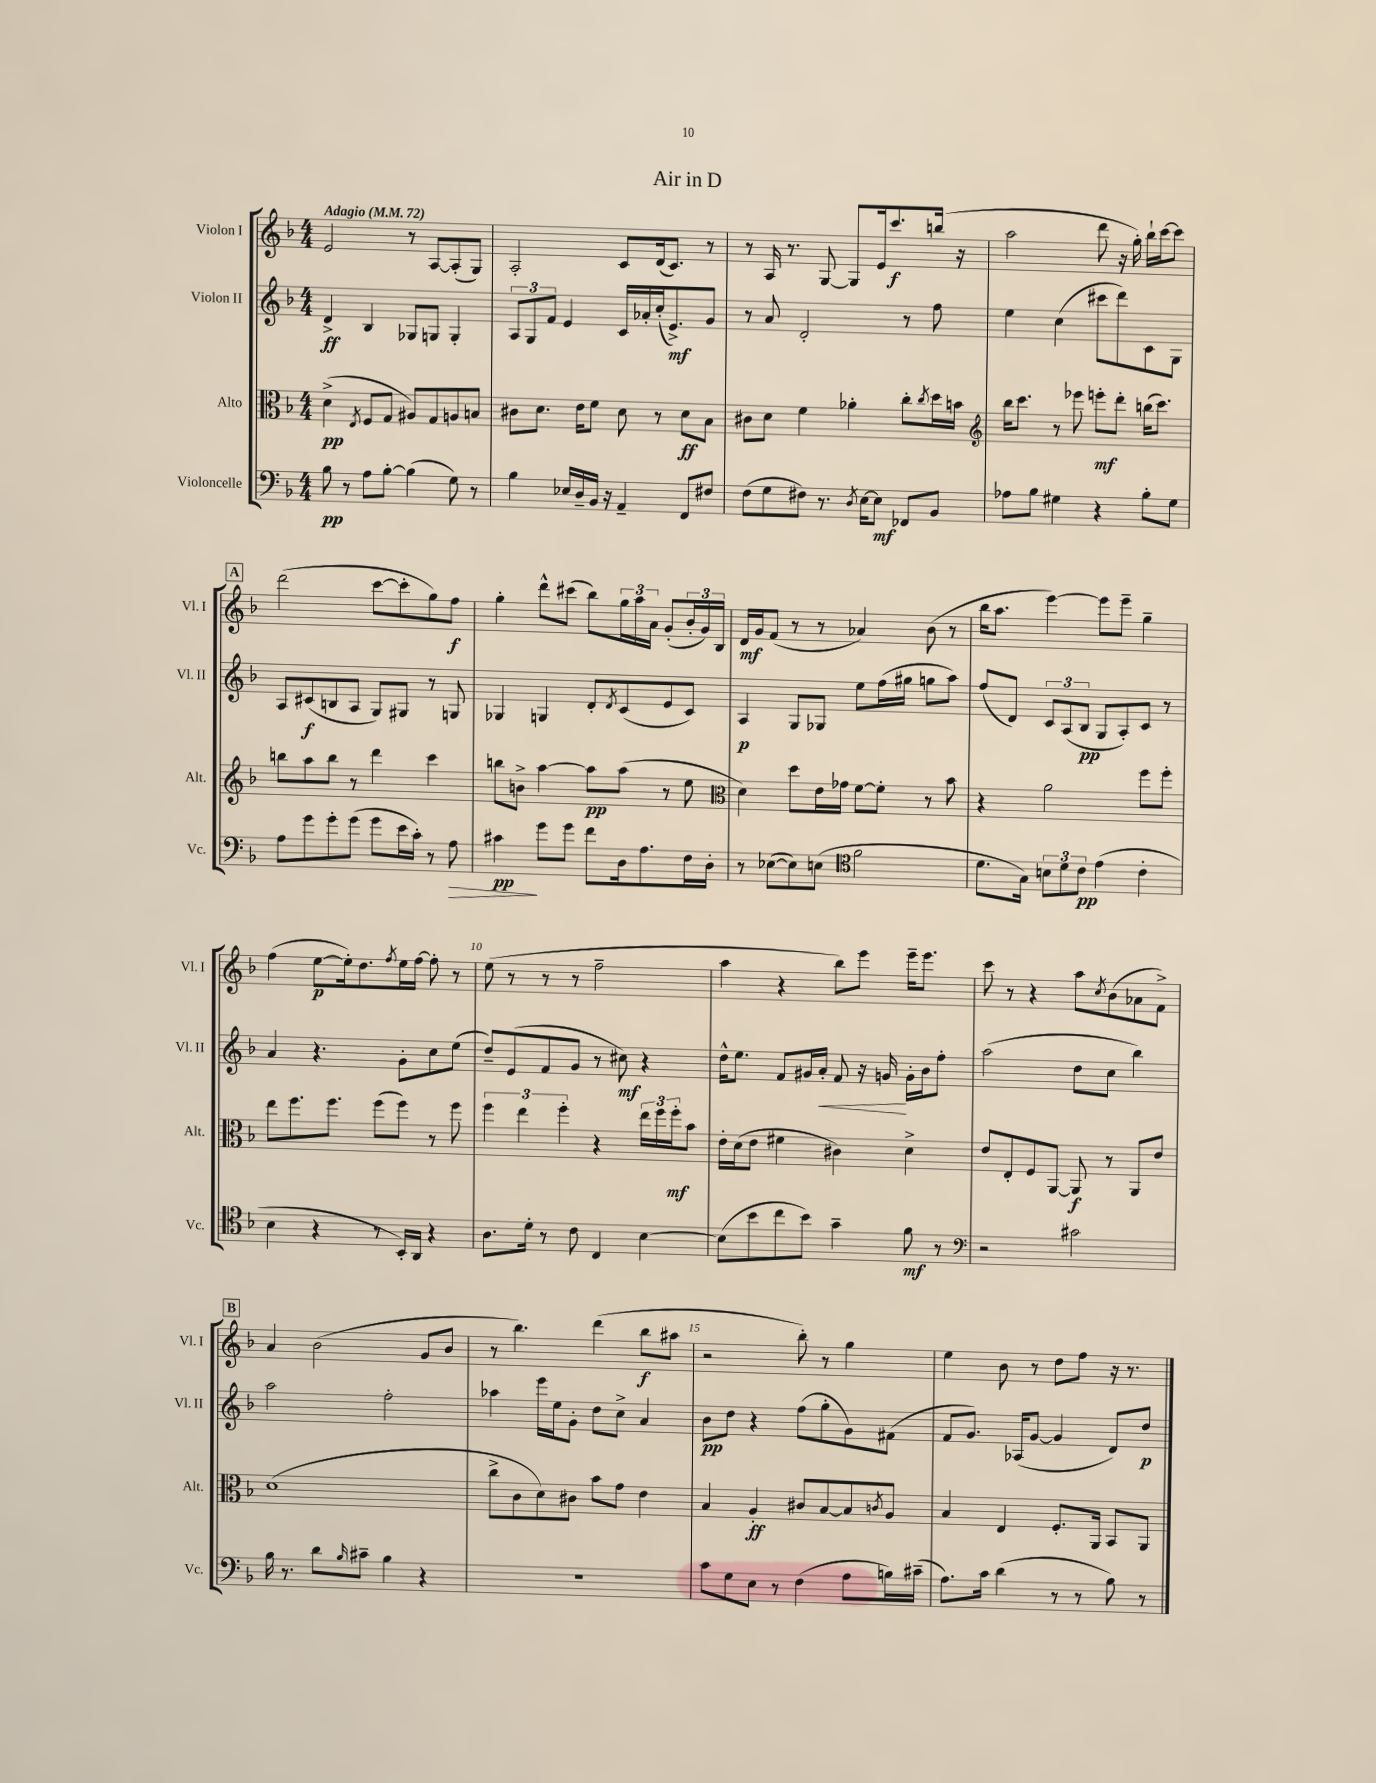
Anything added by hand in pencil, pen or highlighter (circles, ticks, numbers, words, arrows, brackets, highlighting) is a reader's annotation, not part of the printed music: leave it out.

**kern	**kern	**kern	**kern
*staff4	*staff3	*staff2	*staff1
*clefF4	*clefC3	*clefG2	*clefG2
*k[b-]	*k[b-]	*k[b-]	*k[b-]
*M4/4	*M4/4	*M4/4	*M4/4
*MM72	*MM72	*MM72	*MM72
8B-\	(4d^\	4d^/	2e/
8r	.	.	.
.	8qE/	.	.
8A\L	8F/L	4B-/	.
[8B-'\J	8G/J	.	.
(4B-\]	8A#/L)	8G-/L	8r
.	8G/	8G/J	[8A/L
8G\)	8A/	4G'/	(8A'/]
8r	8B/J	.	8G/J)
=	=	=	=
4B-\	8c#\L	12A/L	2A'/
.	.	12G/	.
.	8.d\J	.	.
.	.	12f/J	.
16E-/LL	.	4e/	.
16D~/	16e\LK	.	.
16BB-/JJ	8f\J	.	.
16r	.	.	.
4AA~/	8d\	16c/LL	8c/L
.	.	16a-'/	.
.	8r	(16cc'/J	(16d/k
.	.	8.e^/)	8.c/J)
8FF/L	8d\L	.	.
8F#/J	8B-\J	8g/J	8r
=	=	=	=
(8F\L	8c#\L	8r	8r
8G\	8d\J	8a/	16A/
.	.	.	8.r
8F#\J)	4f\	2d'/	.
8.r	.	.	[8G/
.	4a-'\	.	8G/]L
8qD/	.	.	.
[16E\LK	.	.	.
8E\]J	.	.	16e/k
.	.	.	8.ccc/
8FF-/L	8cc'\L	8r	.
.	8qcc/	.	.
8BB-/J	16dd\L	8ff\	(16bb/Jk
.	16b\JJ	.	16r
=	=	=	=
*	*clefG2	*	*
8A-\L	16bb-\LK	4ee\	2aa\
.	8.ccc\J	.	.
8B-\J	.	.	.
4G#\	8r	(4cc\	.
.	8eee-\	.	.
4r	8eee'\L	8ccc#\L	8ddd\
.	8ddd'\J	8ddd\)	16r
.	.	.	16gg'\)
8B-'\L	(16bb\LK	8c\	16bb-`\LL
.	8.ccc\J)	.	[16ccc\J
8G#\J	.	8G\J	8ccc\]J
=	=	=	=
8A\L	8bb\L	8A/L	(2ddd\
8g\	8aa\	(8c#/	.
8g'\	8bb\J	8B/	.
(8g\J	8r	8A/J	.
8g\L	4ddd\	8G/L)	[8ccc\L
16e\L	.	8G#/J	8ccc'\]
16c'\JJ)	.	.	.
8r	4ccc\	8r	8gg\)
8A\	.	8G/	8ff\J
=	=	=	=
4c#\	8bb\L	4G-/	4gg'\
.	8b^\J	.	.
8g\L	[4aa\	4G/	8ddd^^\L
8g\J	.	.	(8ccc#\J
8f\L	8aa\]L	8d'/L	8bb-\L)
.	.	8qd/	.
16D\k	(8aa\J	(8c/	24gg\L
.	.	.	24aa\
8.A\	.	.	.
.	.	.	24a\JJ
.	8r	8e/	(8g'/L
16F\L	8ee\	8c/J)	24b-'/L
.	.	.	24g/)
16D'\JJ	.	.	.
.	.	.	24B-/JJ
=	=	=	=
*	*clefC3	*	*
8r	4d\)	4A/	16d/LL
.	.	.	16g/J
([8E-\L	.	.	(8f/J
8E-\])	8dd\L	8G/L	8r
(8E\J	16e\L	8G-/J	8r
.	16g-\JJ	.	.
*clefC4	*	*	*
2f\	[8f\L	8ee\L	4a-/)
.	8f'\]J	(16ff\L	.
.	.	16gg#\JJ	.
.	8r	8gg\L	(8b-\
.	8b-\	8aa\J)	8r
=	=	=	=
8.d\L	4r	(8ff/L	16bb-\LK
.	.	.	8.aa\J
.	.	8d/J)	.
16G\Jk)	.	.	.
12B\L	2a\	12c/L	[4eee\)
12d\	.	(12A/	.
12c\J	.	12B-/J	.
(4e\	.	8G/L	8eee\]L
.	.	8A'/)	8eee~\J
4c'\	8ff\L	8c/J	4gg~\
.	8ff'\J	8r	.
=	=	=	=
4B-\	8ee\L	4a/	(4ff\
.	8.ff\	.	.
4r	.	4.r	[8ee\L
.	8.ff\J	.	.
.	.	.	16ee'\]k)
.	.	.	8.dd\
8r	(8ff\L	.	.
.	.	.	8qff/
16BB-'/LL)	8ff\J)	8g'\L	16ee\L
16AA/JJ	.	.	[16ff\JJ
4r	8r	8cc\	8ff'\]
.	8ff\	(8ee\J	8r
=	=	=	=
8.A\L	6ff\	8dd~/L)	(8ee\
.	.	(8e/	8r
.	6ee\	.	.
16d'\Jk	.	.	.
8r	.	8f/	8r
.	6ff'\	.	.
8c\	.	8g/J	8r
4C/	4r	8r	2ff~\
.	.	8cc#\)	.
[4B-\	24ee\LL	4r	.
.	24ff\	.	.
.	24ff'\J	.	.
.	8b-\J	.	.
=	=	=	=
(8B-\]L	16e'\LL	16dd^^\LK	4aa\
.	(16d\J	8.ee\J	.
8b-\	8e\J	.	.
8cc\	4f#\	8f/L	4r
8b-\J)	.	16g#/L	.
.	.	16a'/JJ	.
4g~\	4c#\)	8f/	8bb-\L)
.	.	16r	8eee\J
.	.	16g/	.
8f\	4d^\	16g'\LL	16eee~\LK
.	.	16b-\J	8.eee\J
8r	.	8ff'\J	.
=	=	=	=
*clefF4	*	*	*
2r	8e/L	(2aa\	8ccc\
.	8E'/	.	8r
.	8F/	.	4r
.	[8AA/J	.	.
2c#\	8AA/]	8dd\L	8aa\L
.	.	.	8qcc/
.	8r	8cc\J	(8b-\
.	8AA/L	4bb-\)	8a-\
.	8e/J	.	8f^\J)
=	=	=	=
16B-\	(1d	2aa\	4a/
8.r	.	.	.
8d\L	.	.	(2b-\
16qqB-/	.	.	.
8c#~\J	.	.	.
4B-\	.	2ff'\	.
4r	.	.	8g/L
.	.	.	8b-/J
=	=	=	=
1r	8cc^\L	4aa-\	8r
.	8c\	.	4.bb-\)
.	8d\)	16eee\LL	.
.	.	16ee\J	.
.	8c#\J	8g'\J	.
.	8b-\L	8dd\L	(4ddd\
.	8g\J	8cc^\J	.
.	4e\	4a/	8bb-\L
.	.	.	8aa#\J
=	=	=	=
8c\L	4B-/	8b-\L	2r
8G\	.	8dd\J	.
8E\J	4A'/	4r	.
8r	.	.	.
(4F\	8c#/L	(8ff\L	8bb-'\)
.	[8B-/	8gg'\	8r
8A\L	8B-/]	8g\)	4gg\
.	8qc/	.	.
16B\L)	8A/J	(8f#\J	.
(16c#~\JJ	.	.	.
=	=	=	=
8.A\L)	4B-/	8f/L	4ee\
.	.	8.g/J)	.
16c\Jk	.	.	.
(4d\	4E/	.	8b-\
.	.	(16A-/LK	.
.	.	[8g/J	8r
8r	8.F'/L	4g/]	8dd\L
8r	.	.	8ff\J
.	16AA/Jk	.	.
8B-\)	8BB-/L	8d/L)	16r
.	.	.	8.r
8r	8AA/J	8dd/J	.
==	==	==	==
*-	*-	*-	*-
